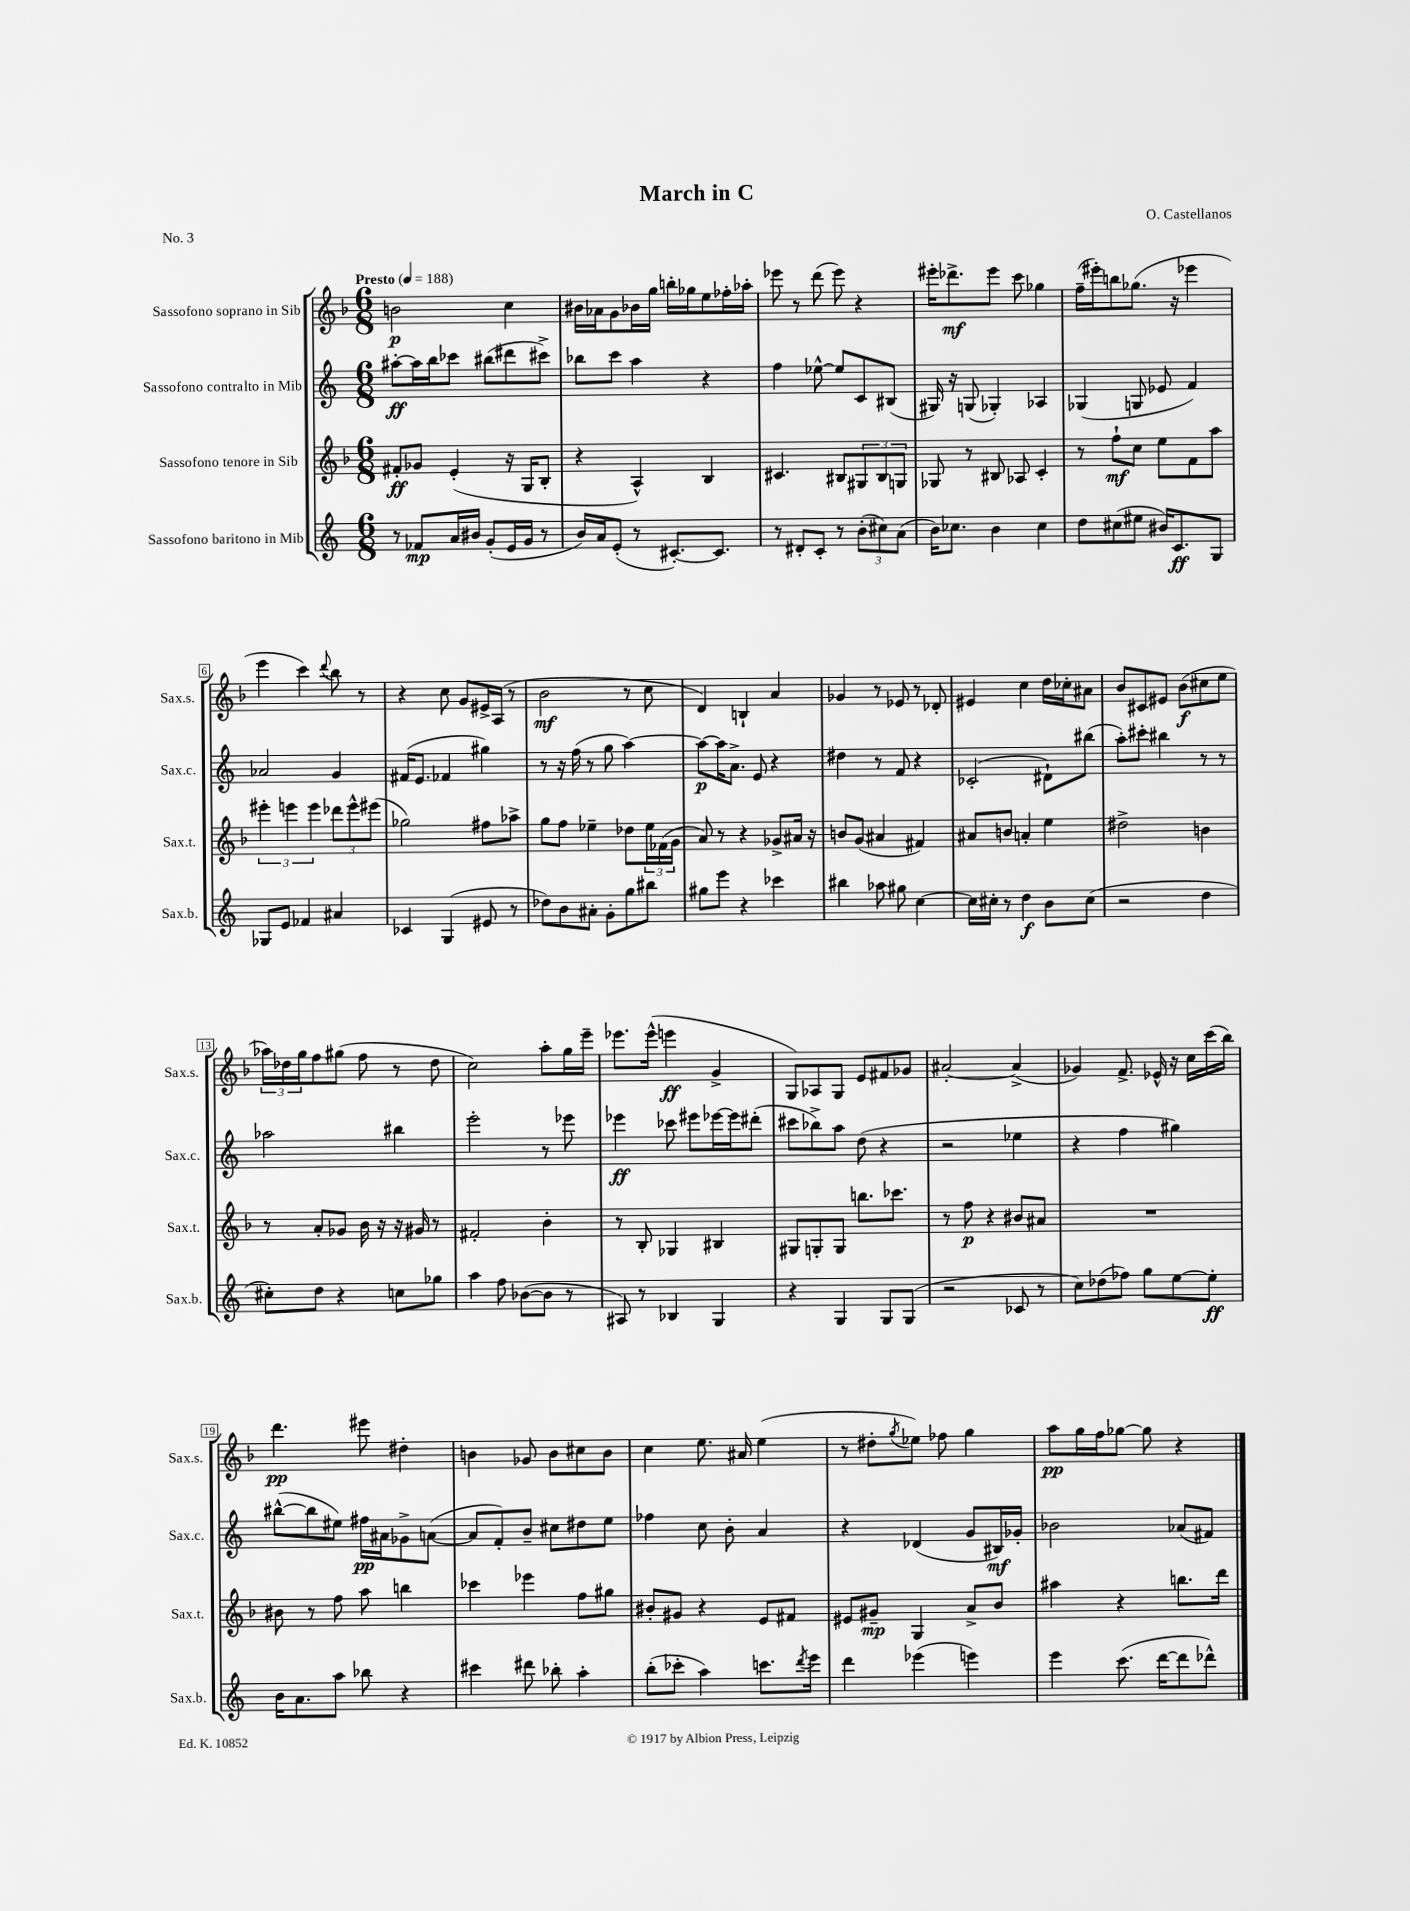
\header { title = "March in C" composer = "O. Castellanos" piece = "No. 3" }
<<
\new StaffGroup <<
\new Staff = "s0" \with { instrumentName = "Sassofono soprano in Sib" shortInstrumentName = "Sax.s." } {
    \clef treble \key f \major \numericTimeSignature \time 6/8 \tempo "Presto" 4 = 188
    b'2\p c''4 |
    bis'16 aes'16 g'8 bes'16 g''16 b''16-. ges''16 e''8 fes''16-. aes''16-. |
    ees'''8 r8 d'''8( ees'''8) r4 |
    eis'''16-. des'''8.->\mf eis'''8 c'''8 ges''4 |
    f''16--( eis'''16-.) b''8 ges''8.( r16 ees'''4 |
    e'''4 c'''4) \appoggiatura { d'''8 } bes''8 r8 |
    r4 c''8 g'8 eis'16-> a16( r8 |
    bes'2\mf r8 c''8 |
    d'4) b4-! a'4 |
    ges'4 r8 ees'8 r8 des'8-. |
    eis'4 c''4 d''16 ces''16-. ais'8 |
    bes'8 cis'8 eis'8 bes'8\f( cis''8 e''8 |
    \tuplet 3/2 { aes''16) des''16 g''16 } f''8 gis''8( f''8 r8 des''8 |
    c''2) a''8-. g''16 e'''16-- |
    ees'''8. ees'''16-^( e'''4\ff g'4-> |
    g8) aes8 g8 e'8 fis'8 ges'8 |
    ais'2~-. ais'4->( |
    ges'4) f'8.-> ees'16-^ r16 c''16 c'''16( bes''16) |
    d'''4.\pp eis'''8 dis''4-. |
    b'4 ges'8 b'8 cis''8 b'8 |
    c''4 e''8. ais'16 e''4( |
    r8 dis''8-. \acciaccatura { g''8 } ees''8) fes''8 g''4 |
    a''8\pp g''16 f''16 ges''8~ ges''8 r4 \bar "|." |
}
\new Staff = "s1" \with { instrumentName = "Sassofono contralto in Mib" shortInstrumentName = "Sax.c." } {
    \clef treble \key c \major \numericTimeSignature \time 6/8
    ais''8~-.\ff ais''16 b''16 ces'''8 bis''8( dis'''8 cis'''8->) |
    bes''8 c'''8 a''4 r4 |
    f''4 ees''8~-^ ees''8 c'8 bis8( |
    gis16) r16 g8( ges4-.) aes4 |
    ges4( g8 ees'8 f'4) |
    aes'2 g'4 |
    fis'16( e'8. fes'4 gis''4) |
    r8 r16 f''16( r8 g''8 a''4~) |
    a''8~\p a''16 a'8.-> e'8 r4 |
    dis''4 r8 f'8 r4 |
    ces'2-.( dis'8-!) bis''8( |
    a''8-.) cis'''8-. bis''4 r8 r8 |
    aes''2 bis''4 |
    e'''2-. r8 ees'''8 |
    ees'''4\ff ces'''8 eis'''8 ees'''16~ ees'''16 dis'''8-.( |
    cis'''8 bes''8->) a''8 d''8( r4 |
    r2 ees''4 |
    r4 f''4 gis''4) |
    bis''8~-^( bis''8 eis''8) fis''16\pp ais'16 ges'8-> a'8~( |
    a'8 f'8-.) b'8-- cis''8 dis''8 e''8 |
    fes''4 c''8 b'8-. a'4 |
    r4 des'4( g'8 bis16\mf) ges'16-. |
    bes'2 aes'8( fis'8) \bar "|." |
}
\new Staff = "s2" \with { instrumentName = "Sassofono tenore in Sib" shortInstrumentName = "Sax.t." } {
    \clef treble \key f \major \numericTimeSignature \time 6/8
    fis'8-.\ff ges'8 e'4-.( r16 g16 bes8-. |
    r4 a4-^) bes4 |
    cis'4. bis8 \tuplet 3/2 { gis8 bis8 g8 } |
    ges8 r8 bis8 aes8 c'4-. |
    r8 f''8-!\mf c''8 e''8 f'8 a''8 |
    \tuplet 3/2 { eis'''4-. e'''4 e'''4 } \tuplet 3/2 { des'''8 e'''8-^ eis'''8( } |
    ges''2) fis''8 aes''8-> |
    g''8 f''8 ees''4-- des''8 \tuplet 3/2 { ees''16 fes'16( g'16 } |
    a'8) r8 r4 ges'8-> ais'16 r16 |
    b'8 g'8( ais'4 fis'4) |
    ais'8 b'8 a'4-. e''4 |
    dis''2-> b'4 |
    r8 a'8-. ges'8 bes'16 r16 r16 gis'16 r8 |
    fis'2-. bes'4-. |
    r8 bes8-. ges4 bis4 |
    gis8 g8-. g8 b''8. ces'''8. |
    r8 f''8\p r4 bis'8 ais'8 |
    R2. |
    bis'8 r8 f''8 a''8 b''4 |
    ces'''4 ees'''4 f''8 gis''8 |
    bis'8-. gis'8 r4 e'8 fis'8 |
    eis'8 gis'8--\mp g4 a'8-> bes'8 |
    ais''4 r4 b''8. d'''16 \bar "|." |
}
\new Staff = "s3" \with { instrumentName = "Sassofono baritono in Mib" shortInstrumentName = "Sax.b." } {
    \clef treble \key c \major \numericTimeSignature \time 6/8
    r8 fes'8\mp a'16 bis'16 g'8-.( e'16 g'16 r8 |
    b'16) a'16 e'8-.( r8 cis'8.~-.) cis'8. |
    r8 dis'8-. c'8-. r8 \tuplet 3/2 { b'8-.( cis''8) a'8( } |
    b'16) ces''8. b'4 ces''4 |
    d''8 cis''8( eis''8 bis'16) c'8.\ff g8 |
    ges8 e'8 fes'4 ais'4 |
    ces'4 g4( eis'8 r8 |
    des''8) b'8 ais'8-. g'8-. g''8 bis''8 |
    gis''8 e'''8 r4 ces'''4 |
    bis''4 aes''8 gis''8 c''4~ |
    c''16 cis''16-. r8 d''4\f b'8 cis''8( |
    r2 d''4 |
    cis''8-.) d''8 r4 c''8 ges''8 |
    a''4 f''8 bes'8~( bes'8 r8 |
    ais8) r8 bes4 g4 |
    r4 g4 g8 g8( |
    r2 ces'8 r8 |
    c''8) des''8( fes''8) g''8 e''8~ e''8-.\ff |
    b'16 a'8. a''8 bes''8 r4 |
    cis'''4 dis'''8 bes''8-. a''4-. |
    b''8-.( ces'''8-. a''4) c'''8. \acciaccatura { d'''8 } e'''16 |
    d'''4 ees'''4( e'''4) |
    e'''4 c'''8.( d'''16~ d'''8 des'''8-^) \bar "|." |
}
>>
>>
\layout { \context { \Score \override BarNumber.stencil = #(make-stencil-boxer 0.1 0.3 ly:text-interface::print) } }
